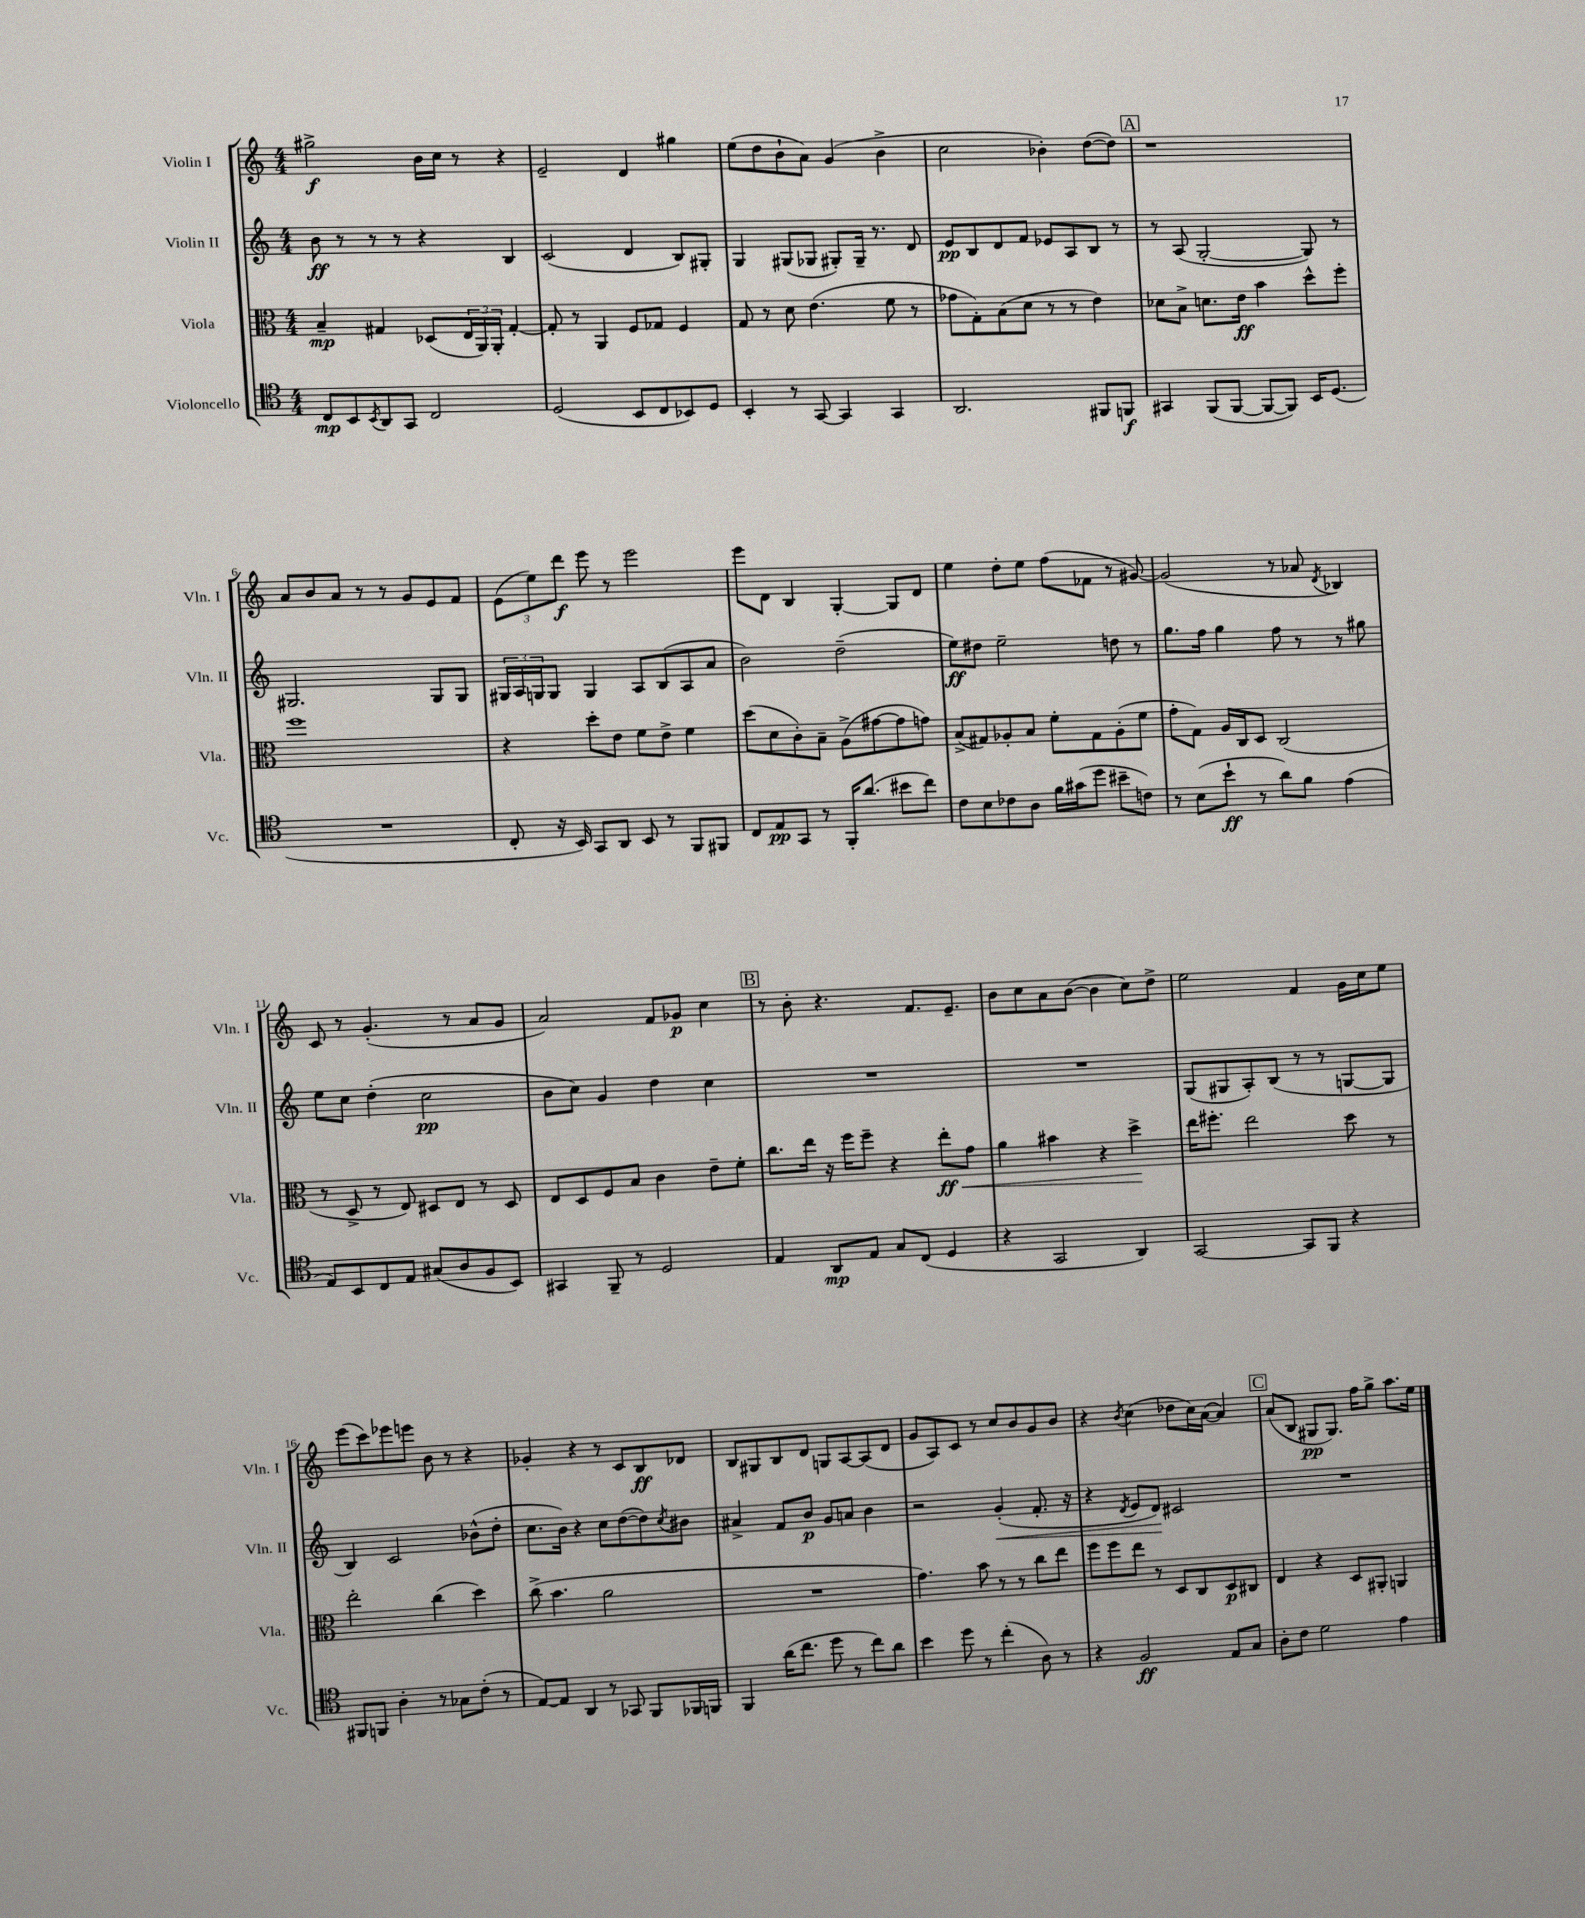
<<
\new StaffGroup <<
\new Staff = "s0" \with { instrumentName = "Violin I" shortInstrumentName = "Vln. I" } {
    \clef treble \key c \major \numericTimeSignature \time 4/4
    gis''2->\f b'16 c''16 r8 r4 |
    e'2-- d'4 gis''4 |
    e''8( d''8 b'8-! a'8) g'4( b'4-> |
    c''2 bes'4-.) d''8~( d''8) |
    \mark \markup { \box "A" } r1 |
    a'8 b'8 a'8 r8 r8 g'8 e'8 f'8 |
    \tuplet 3/2 { e'8( e''8) d'''8\f } e'''8 r8 e'''2 |
    e'''8 d'8 b4 g4~-. g8 d'8 |
    e''4 d''8-. e''8 f''8( fes'8 r8 gis'8~) |
    gis'2( r8 aes'8 \acciaccatura { d'8 } bes4) |
    c'8 r8 g'4.-.( r8 a'8 g'8 |
    a'2) f'8 ges'8\p c''4 |
    \mark \markup { \box "B" } r8 b'8-. r4. f'8. e'8.-- |
    b'8 c''8 a'8 b'8~( b'4 c''8) d''8-> |
    e''2 f'4 g'16 c''16 e''8 |
    e'''8( c'''8) ees'''8 e'''8 b'8 r8 r4 |
    ges'4-. r4 r8 c'8 b8\ff des'8 |
    b8 gis8 b8 d'8 g8 a8~ a8( d'8 |
    g'8 a8) c'8 r8 c''8 b'8 g'8 b'8 |
    r4 \acciaccatura { b'8 } c''4( des''8 c''16) a'16~( a'4) |
    \mark \markup { \box "C" } a'8( b8 gis8\pp gis8.) f''16 g''8-> a''8. e''16 \bar "|." |
}
\new Staff = "s1" \with { instrumentName = "Violin II" shortInstrumentName = "Vln. II" } {
    \clef treble \key c \major \numericTimeSignature \time 4/4
    b'8\ff r8 r8 r8 r4 b4 |
    c'2( d'4 b8) gis8-. |
    g4 gis8( ges8 gis8-.) gis16-- r8. d'8 |
    e'8\pp b8 d'8 f'8 ees'8 a8 b8 r8 |
    \mark \markup { \box "A" } r8 a8( g2~-. g8) r8 |
    gis2. gis8 gis8 |
    \tuplet 3/2 { gis16 a16 g16 } g8 g4 a8 b8( a8 a'8 |
    b'2) d''2--( |
    e''8\ff) dis''8 e''2-- d''8 r8 |
    g''8. f''16 g''4 f''8 r8 r8 gis''8 |
    e''8 c''8 d''4-.( c''2\pp |
    b'8 c''8) g'4 d''4 c''4 |
    \mark \markup { \box "B" } R1 |
    R1 |
    g8( gis8 a8-.) b8( r8 r8 g8~ g8 |
    b4) c'2 bes'8-^( d''8-. |
    c''8. b'16) r4 c''8 d''8~( d''8) \acciaccatura { c''8 } bis'8 |
    ais'4-> f'8 b'8\p g'8 a'8 b'4 |
    r2 g'4-.\<( f'8.-. r16 |
    r4 \acciaccatura { d'8 } e'8 d'8\!) cis'2 |
    \mark \markup { \box "C" } R1 \bar "|." |
}
\new Staff = "s2" \with { instrumentName = "Viola" shortInstrumentName = "Vla." } {
    \clef alto \key c \major \numericTimeSignature \time 4/4
    b4--\mp gis4 des8( \tuplet 3/2 { e16 a,16) a,16-. } gis4~-. |
    gis8-. r8 a,4 f8 ges8 f4 |
    g8 r8 d'8 e'4.( f'8 r8 |
    ges'8 g8-.) b8( d'8 r8 r8 e'4) |
    \mark \markup { \box "A" } des'8 b8-> d'8. e'16\ff b'4 d''8-^ f''8-. |
    f''1 |
    r4 d''8-. e'8 f'8 e'8-> f'4 |
    d''8( d'8 c'8-.) b8-- a8->( gis'8~ gis'8 g'8) |
    b8->( gis8) aes8-. b8 f'8-. gis8 aes8-.( f'8 |
    g'8-. g8) a16 c16 d8 c2( |
    r8 d8-> r8 e8) dis8 e8 r8 dis8 |
    e8 d8 f8 b8 c'4 e'8-- f'8-. |
    \mark \markup { \box "B" } c''8. e''16 r16 f''16 f''8-- r4 e''8-.\ff\< g'8 |
    a'4 bis'4 r4 d''4->\! |
    e''16 fis''8.-. e''2 d''8 r8 |
    e''2-. c''4( d''4) |
    c''8->( b'4. a'2 |
    R1 |
    g'4.) b'8 r8 r8 c''8 e''8 |
    f''8 f''8 e''8 r8 d8 c8 d8\p cis8 |
    \mark \markup { \box "C" } e4 r4 d8 ais,8-. a,4 \bar "|." |
}
\new Staff = "s3" \with { instrumentName = "Violoncello" shortInstrumentName = "Vc." } {
    \clef tenor \key c \major \numericTimeSignature \time 4/4
    c8\mp b,8 \acciaccatura { b,8 } a,8 g,8 c2 |
    d2( b,8 c8 bes,8) d8 |
    b,4-. r8 g,8~ g,4 g,4 |
    a,2. fis,8 f,8\f |
    \mark \markup { \box "A" } gis,4 f,8( f,8~ f,8~ f,8) b,16 d8.( |
    R1 |
    c8-. r16 b,16) g,8 a,8 b,8 r8 f,8 fis,8 |
    c8 e8\pp g,8 r8 f,16-. a'8.( bis'8 c''8) |
    c'8 b8 ces'8 a8 f'16 gis'16( d''8 bis'8-- c'8) |
    r8 b8( b'8-!\ff r8 a'8) f'8 e'4( |
    e8) b,8 c8 e8 gis8( a8 f8 b,8) |
    gis,4 f,8-- r8 d2 |
    \mark \markup { \box "B" } e4 a,8\mp e8 g8 c8( d4 |
    r4 g,2 a,4) |
    g,2~ g,8 f,8 r4 |
    fis,8 f,8 a4-. r8 ges8 c'8-.( r8 |
    e8~) e8 a,4 r8 ges,8 f,8 fes,16 f,16 |
    f,4 a'16( c''8. d''8 r8 c''8) a'8 |
    b'4 d''8 r8 c''4-.( a8) r8 |
    r4 f2\ff e8 g8 |
    \mark \markup { \box "C" } a8-. c'8 d'2 e'4 \bar "|." |
}
>>
>>
